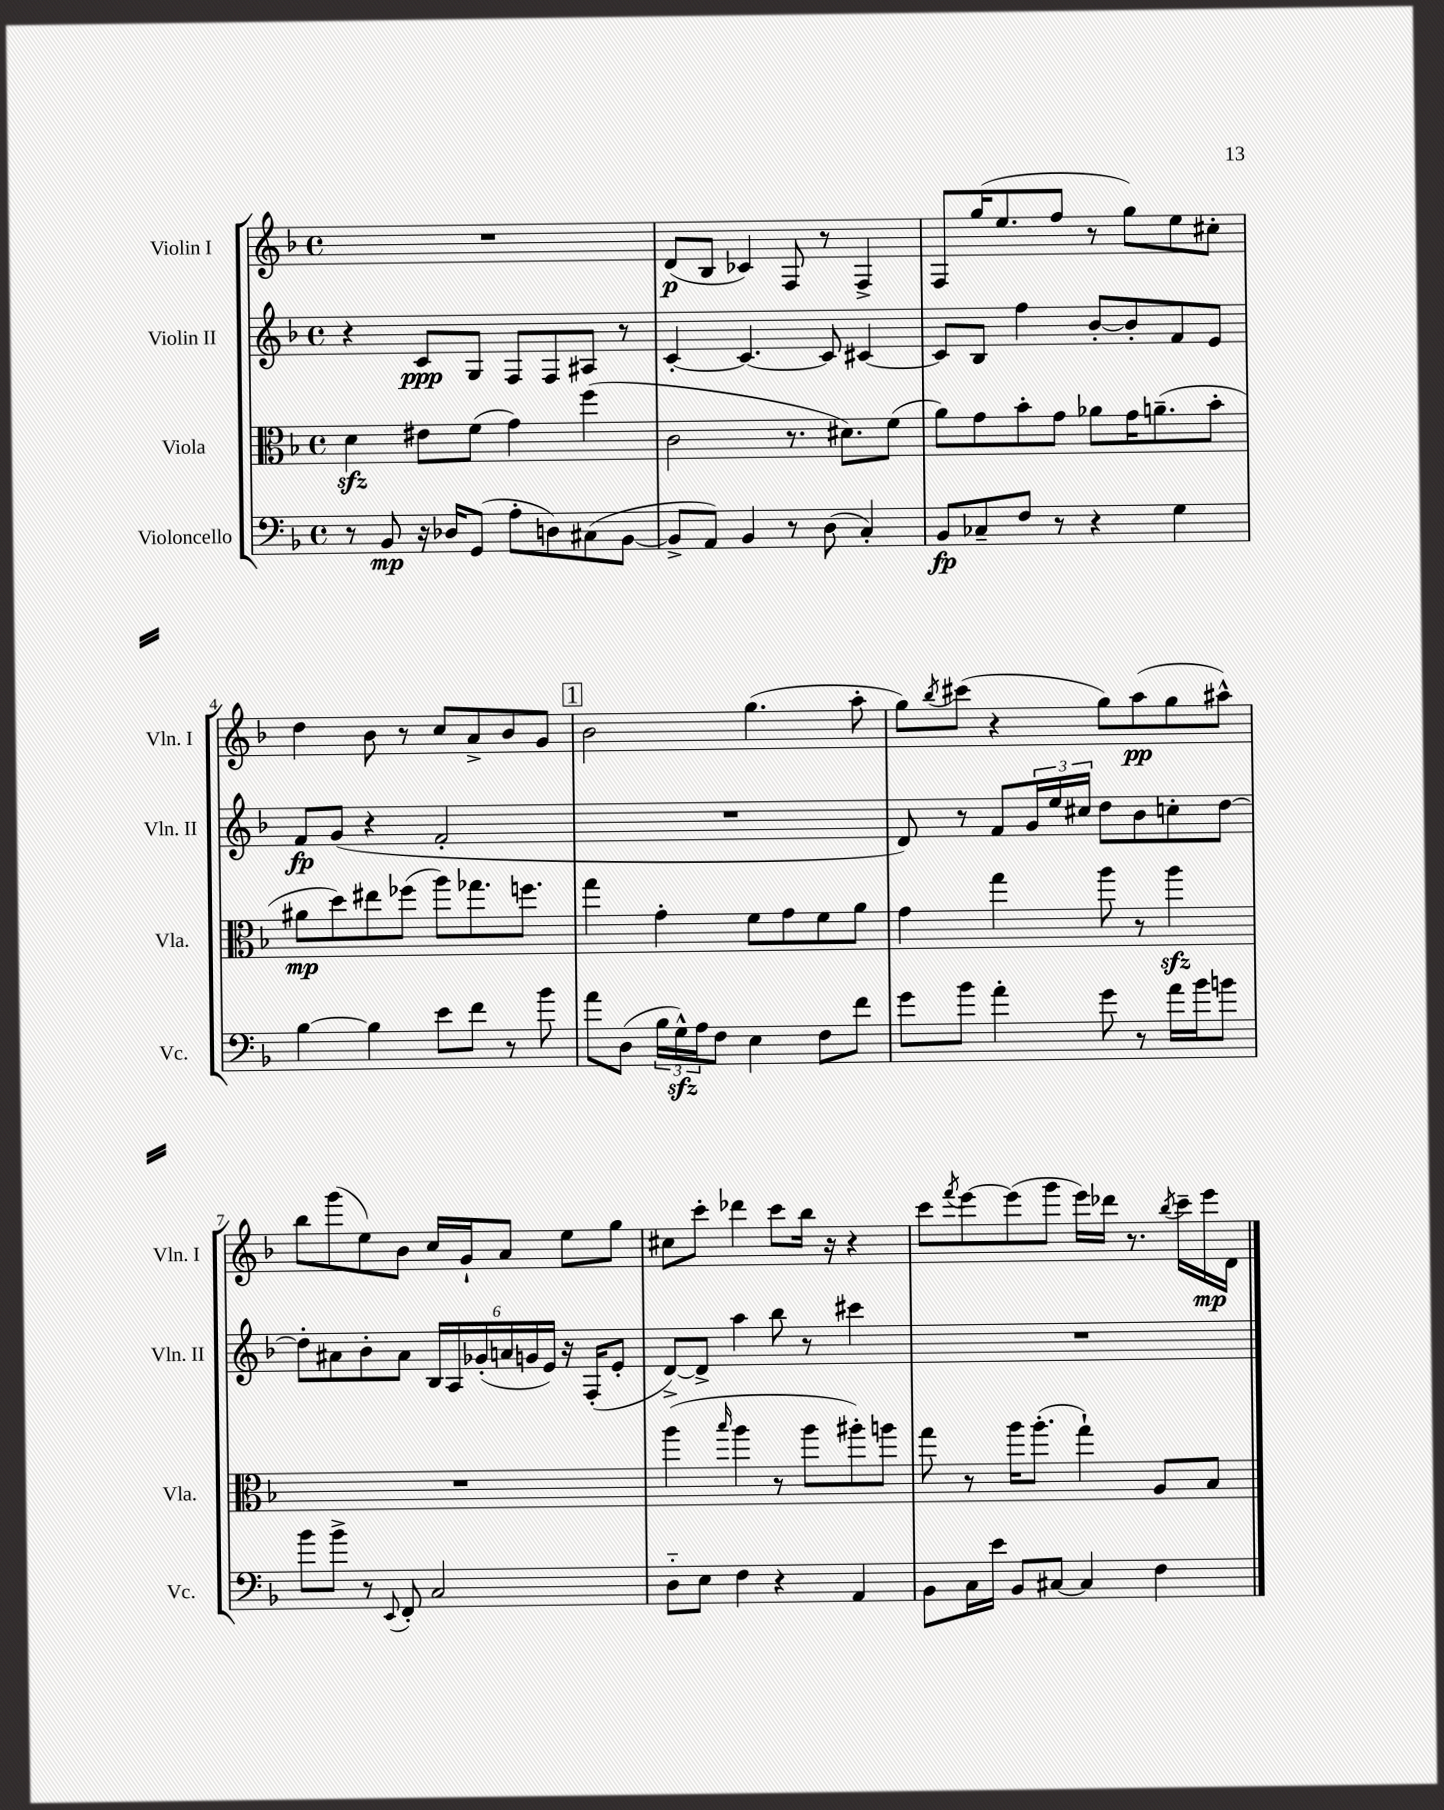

**kern	**dynam	**kern	**dynam	**kern	**dynam	**kern	**dynam
*part4	*part4	*part3	*part3	*part2	*part2	*part1	*part1
*staff4	*staff4	*staff3	*staff3	*staff2	*staff2	*staff1	*staff1
*I"Violoncello	*	*I"Viola	*	*I"Violin II	*	*I"Violin I	*
*I'Vc.	*	*I'Vla.	*	*I'Vln. II	*	*I'Vln. I	*
*clefF4	*	*clefC3	*	*clefG2	*	*clefG2	*
*k[b-]	*	*k[b-]	*	*k[b-]	*	*k[b-]	*
*M4/4	*	*M4/4	*	*M4/4	*	*M4/4	*
*met(c)	*	*met(c)	*	*met(c)	*	*met(c)	*
=1	=1	=1	=1	=1	=1	=1	=1
8r	.	4dzz\	.	4r	.	1r	.
8BB-/	mp	.	.	.	.	.	.
16r	.	8e#X\L	.	8c/L	ppp	.	.
16D-X/KL	.	.	.	.	.	.	.
(8GG/J	.	(8f\J	.	8G/J	.	.	.
8A'\L	.	4g\)	.	8F/L	.	.	.
8Dn\)	.	.	.	8F/	.	.	.
(8C#X\	.	(4ff\	.	8A#X/J	.	.	.
[8BB-\J	.	.	.	8r	.	.	.
=2	=2	=2	=2	=2	=2	=2	=2
8BB-^/L]	.	2c\	.	[4c'/	.	(8d/L	p
8AA/J)	.	.	.	.	.	8B-/J	.
4BB-/	.	.	.	4.c/_	.	4c-X/)	.
8r	.	8.r	.	.	.	8F/	.
(8D\	.	.	.	8c/]	.	8r	.
.	.	8.d#X\L)	.	.	.	.	.
4C'/)	.	.	.	[4c#X/	.	4F^/	.
.	.	(8f\J	.	.	.	.	.
=3	=3	=3	=3	=3	=3	=3	=3
8BB-/L	fp	8a\L)	.	8c#/L]	.	8F/L	.
8C-X~/	.	8g\	.	8B-/J	.	(16gg/K	.
.	.	.	.	.	.	8.ee/	.
8F/J	.	8b-'\	.	4ff\	.	.	.
8r	.	8g\J	.	.	.	8ff/J	.
4r	.	8a-X\L	.	[8b-'/L	.	8r	.
.	.	16g\K	.	8b-'/]	.	8gg\L)	.
.	.	(8.an~\	.	.	.	.	.
4G\	.	.	.	8f/	.	8ee\	.
.	.	8b-'\J	.	8e/J	.	8cc#X'\J	.
!!LO:LB:g=z
=4	=4	=4	=4	=4	=4	=4	=4
[4B-\	.	8a#X\L	mp	8f/L	fp	4dd\	.
.	.	8dd\)	.	(8g/J	.	.	.
4B-\]	.	8ee#X\	.	4r	.	8b-\	.
.	.	(8ff-X\J	.	.	.	8r	.
8e\L	.	8aa\L)	.	2f'/	.	8cc/L	.
8f\J	.	8.gg-X\	.	.	.	8a^/	.
8r	.	.	.	.	.	8b-/	.
.	.	8.ffn\J	.	.	.	.	.
8b-\	.	.	.	.	.	8g/J	.
!!LO:REH:place=s1:t=1
=5	=5	=5	=5	=5	=5	=5	=5
8a\L	.	4gg\	.	1r	.	2b-\	.
(8D\J	.	.	.	.	.	.	.
24B-\LL	.	4g'\	.	.	.	.	.
24Gzz^^\)	.	.	.	.	.	.	.
24A\J	.	.	.	.	.	.	.
8F\J	.	.	.	.	.	.	.
4E\	.	8f\L	.	.	.	(4.gg\	.
.	.	8g\	.	.	.	.	.
8F\L	.	8f\	.	.	.	.	.
8f\J	.	8a\J	.	.	.	8aa'\	.
=6	=6	=6	=6	=6	=6	=6	=6
8g\L	.	4g\	.	8d/)	.	8gg\L)	.
.	.	.	.	.	.	8qbb-/	.
8b-\J	.	.	.	8r	.	(8ccc#X\J	.
4a'\	.	4gg\	.	8f/L	.	4r	.
.	.	.	.	24g/L	.	.	.
.	.	.	.	24ee/	.	.	.
.	.	.	.	24cc#X/JJ	.	.	.
8g\	.	8aa\	.	8dd\L	.	8gg\L)	.
8r	.	8r	.	8b-\	.	(8aa\	pp
16a\LL	.	4aazz\	.	8ccn'\	.	8gg\	.
16b-\J	.	.	.	.	.	.	.
8bn\J	.	.	.	[8dd\J	.	8aa#X^^\J)	.
!!LO:LB:g=z
=7	=7	=7	=7	=7	=7	=7	=7
8b-\L	.	1r	.	8dd'\L]	.	8bb-\L	.
8b-^\J	.	.	.	8a#X\	.	(8ggg\	.
8r	.	.	.	8b-'\	.	8ee\)	.
8qqEE/	.	.	.	.	.	.	.
8FF'/	.	.	.	8a#\J	.	8b-\J	.
2C/	.	.	.	24B-/LL	.	16cc/LL	.
.	.	.	.	24A/	.	.	.
.	.	.	.	.	.	16g`/J	.
.	.	.	.	(24g-X'/	.	.	.
.	.	.	.	24an/	.	8a/J	.
.	.	.	.	24gn/	.	.	.
.	.	.	.	24e/JJ)	.	.	.
.	.	.	.	16r	.	8ee\L	.
.	.	.	.	(16F'/KL	.	.	.
.	.	.	.	8e'/J	.	8gg\J	.
=8	=8	=8	=8	=8	=8	=8	=8
8D\L	.	(4aa\	.	[8d^/L)	.	8cc#X\L	.
8E\J	.	.	.	8d^/J]	.	8ccc'\J	.
.	.	16qqbb-/	.	.	.	.	.
4F\	.	4aa\	.	4aa\	.	4ddd-X\	.
4r	.	8r	.	8bb-\	.	8ccc\L	.
.	.	8aa\L	.	8r	.	16bb-\Jk	.
.	.	.	.	.	.	16r	.
4AA/	.	8aa#X'\)	.	4ccc#X\	.	4r	.
.	.	8aan\J	.	.	.	.	.
=9	=9	=9	=9	=9	=9	=9	=9
8BB-\L	.	8gg\	.	1r	.	8ccc\L	.
.	.	.	.	.	.	8qfff/	.
16C\L	.	8r	.	.	.	[8eee\	.
16e\JJ	.	.	.	.	.	.	.
8BB-/L	.	16aa\KL	.	.	.	(8eee\]	.
.	.	(8.aa'\J	.	.	.	.	.
[8C#X/J	.	.	.	.	.	8ggg\J	.
4C#/]	.	4gg`\)	.	.	.	16eee\LL)	.
.	.	.	.	.	.	16ddd-X\JJ	.
.	.	.	.	.	.	8.r	.
4F\	.	8A/L	.	.	.	.	.
.	.	.	.	.	.	8qbb-/	.
.	.	.	.	.	.	16ccc~\LL	.
.	.	8B-/J	.	.	.	16eee\	mp
.	.	.	.	.	.	16d\JJ	.
==	==	==	==	==	==	==	==
*-	*-	*-	*-	*-	*-	*-	*-
